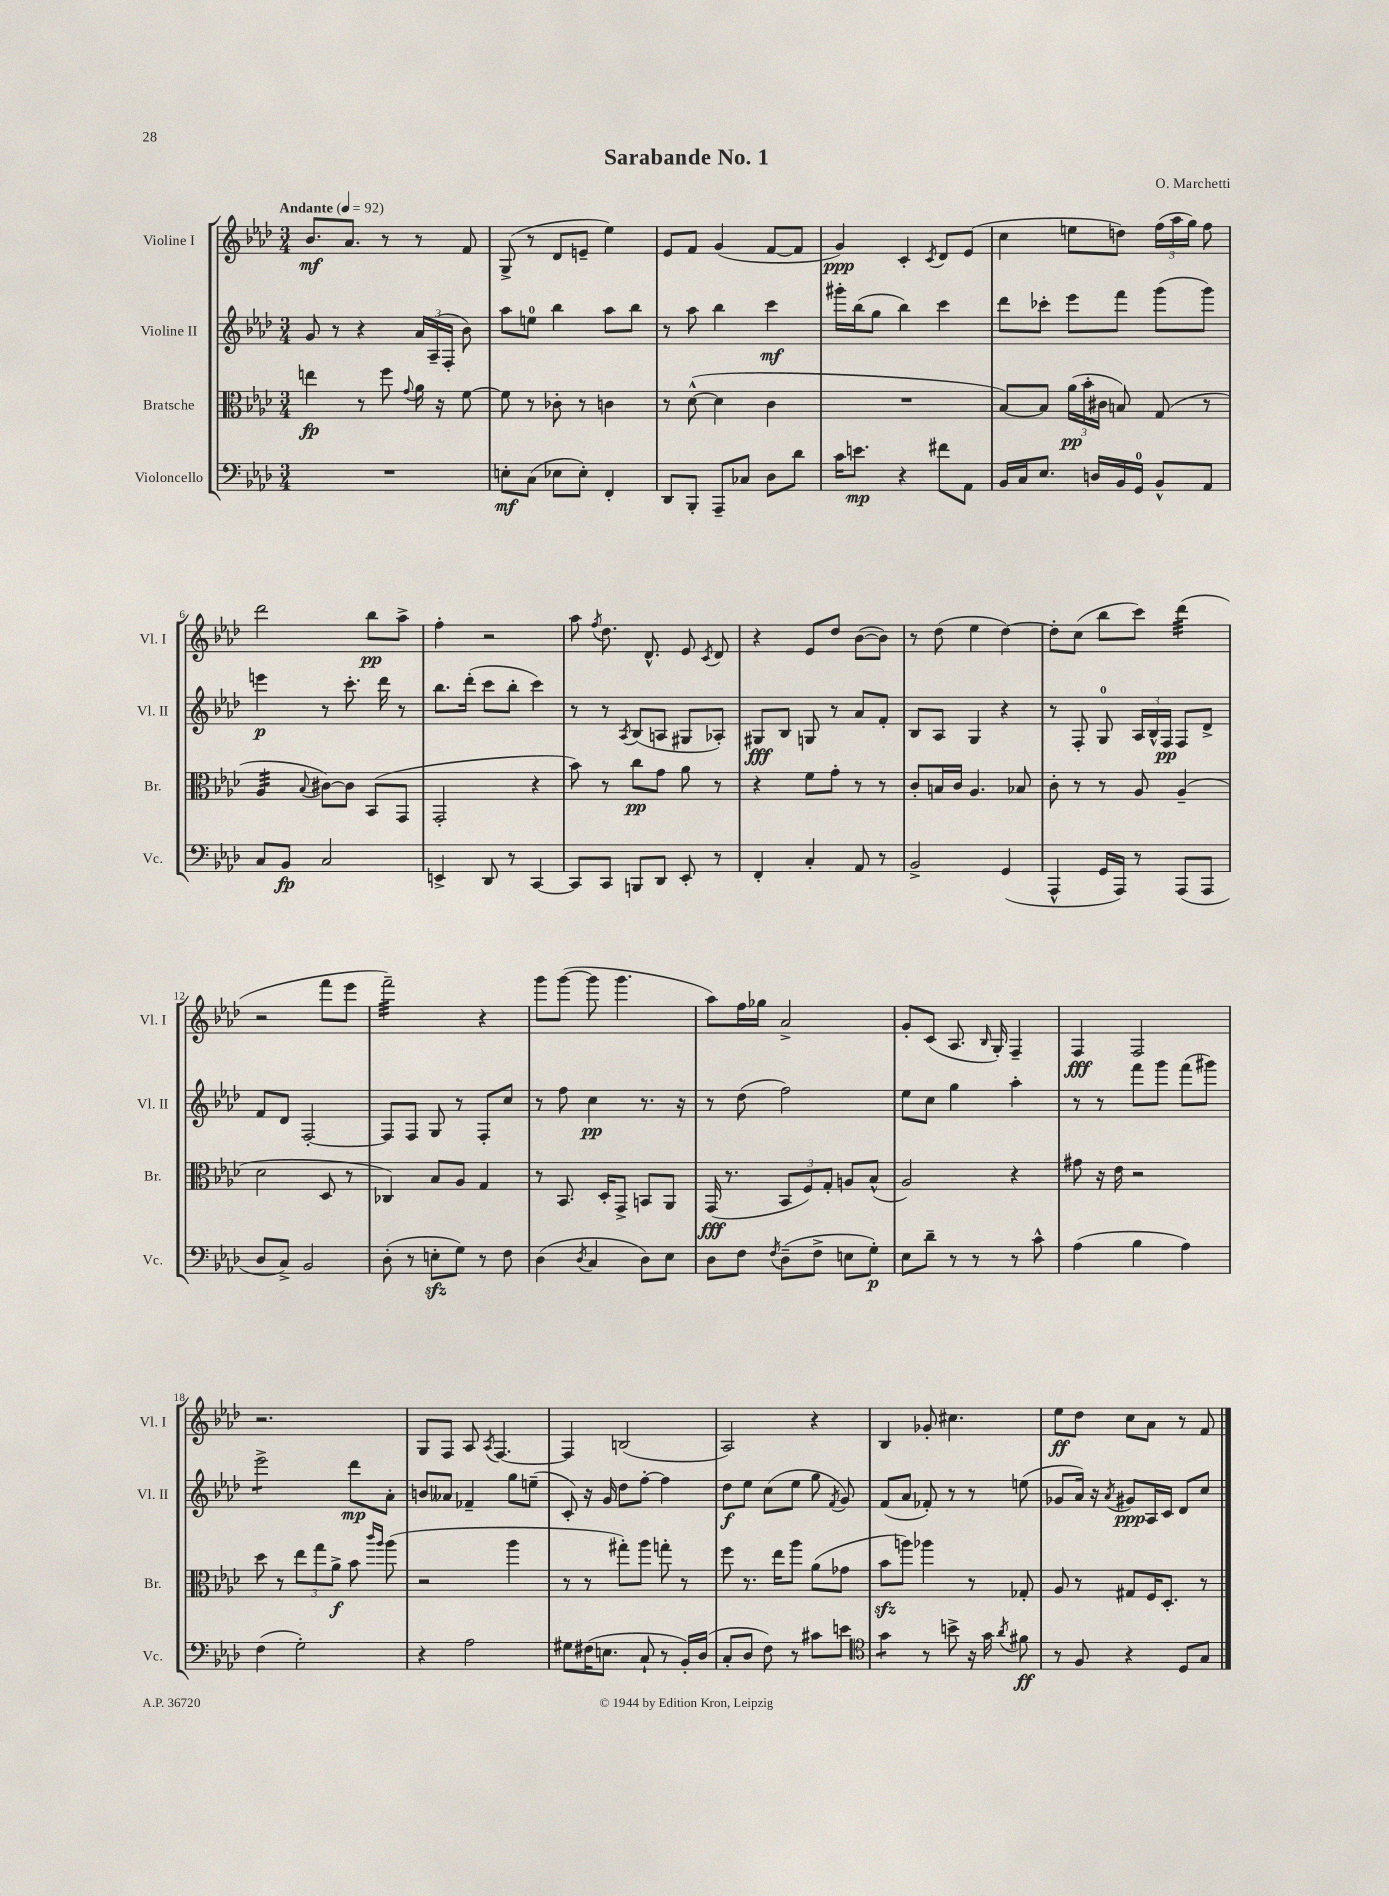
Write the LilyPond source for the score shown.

\header { title = "Sarabande No. 1" composer = "O. Marchetti" }
<<
\new StaffGroup <<
\new Staff = "s0" \with { instrumentName = "Violine I" shortInstrumentName = "Vl. I" } {
    \clef treble \key aes \major \numericTimeSignature \time 3/4 \tempo "Andante" 4 = 92
    \autoBeamOff bes'8.[\mf aes'8.] r8 r8 f'8 |
    g8->( r8 des'8[ e'8]-- ees''4) |
    ees'8[ f'8] g'4( f'8[~ f'8] |
    g'4\ppp) c'4-. \acciaccatura { c'8 } des'8[ ees'8]( |
    c''4 e''8[ d''8]) \tuplet 3/2 { f''16[( aes''16 g''16]) } f''8 |
    des'''2 bes''8[\pp aes''8]-> |
    f''4-. r2 |
    aes''8 \acciaccatura { f''8 } des''8. des'8.-^ ees'8 \acciaccatura { c'8 } des'8 |
    r4 ees'8[ des''8] bes'8[~( bes'8]) |
    r8 des''8( ees''4 des''4~) |
    des''8[-. c''8]( bes''8[ c'''8]) des'''4:32( |
    r2 f'''8[ ees'''8] |
    f'''2:32--) r4 |
    g'''8[ g'''8]~( g'''8 g'''4. |
    aes''8[) f''16 ges''16] aes'2-> |
    g'8[-. c'8]( aes8. \grace { bes16 } g16-.) f4-- |
    f4\fff f2 |
    r2. |
    g8[ f8] aes8 \acciaccatura { aes8 } f4.~ |
    f4 b2( |
    aes2) r4 |
    bes4 ges'8-. cis''4. |
    ees''8[\ff des''8] c''8[ aes'8] r8 f'8 \bar "|." |
}
\new Staff = "s1" \with { instrumentName = "Violine II" shortInstrumentName = "Vl. II" } {
    \clef treble \key aes \major \numericTimeSignature \time 3/4
    \autoBeamOff g'8 r8 r4 \tuplet 3/2 { aes'16[ aes16--( f16]-. } bes'8) |
    aes''8[ e''8]-0 bes''4 aes''8[ bes''8] |
    r8 aes''8 bes''4 c'''4\mf |
    gis'''16[-. bes''16( g''8] bes''4) c'''4 |
    des'''8[ ces'''8]-. ees'''8[ f'''8] g'''8[( g'''8]) |
    e'''4\p r8 c'''8.-. des'''16 r8 |
    bes''8.[ des'''16]-.( c'''8[ bes''8]-. c'''4) |
    r8 r8 \acciaccatura { aes8 } bes8[( a8] gis8[ aes8]-.) |
    gis8[\fff bes8] g8 r8 aes'8[ f'8]-. |
    bes8[ aes8] g4 r4 |
    r8 f8-. g8-0 \tuplet 3/2 { aes16[ bes16-^ f16]\pp } f8[ des'8]-> |
    f'8[ des'8] f2~-. |
    f8[ f8] g8 r8 f8[-. c''8] |
    r8 f''8 c''4\pp r8. r16 |
    r8 des''8( f''2) |
    ees''8[ c''8] g''4 aes''4-. |
    r8 r8 f'''8[ g'''8] f'''8[( gis'''8]) |
    ees'''2:8-> des'''8[\mp aes'8]-. |
    b'8[ aeses'8] fes'4-- g''8[ e''8]--( |
    c'8-.) r16 g'16 des''8[ f''8]~-. f''4 |
    des''8[\f ees''8] c''8[( ees''8] g''8 \acciaccatura { f'8 } g'8) |
    f'8[( aes'8] fes'8-.) r8 r8 e''8( |
    ges'8[ aes'16]) r16 \acciaccatura { aes'8 } gis'8[\ppp aes16 c'16] des'8[ c''8] \bar "|." |
}
\new Staff = "s2" \with { instrumentName = "Bratsche" shortInstrumentName = "Br." } {
    \clef alto \key aes \major \numericTimeSignature \time 3/4
    \autoBeamOff e''4\fp r8 f''8 \appoggiatura { g'8 } aes'16 r16 f'8~ |
    f'8 r8 ces'8-. r8 c'4 |
    r8 des'8~-^( des'4 c'4 |
    R2. |
    bes8[~) bes8] \tuplet 3/2 { aes'16[\pp( bes'16-. cis'16] } b8) g8( r8 |
    aes4:32 \appoggiatura { bes8 } cis'8[~) cis'8] bes,8[( g,8] |
    g,2-. r4 |
    bes'8) r8 c''8[\pp g'8] aes'8 r8 |
    r4 f'8[ g'8]-. r8 r8 |
    c'8[-. b16 c'16] aes4. bes8 |
    c'8-. r8 r8 aes8 aes4--( |
    des'2 des8 r8 |
    ces4) bes8[ aes8] g4 |
    r8 bes,8. des16[-. g,8]-> b,8[ aes,8] |
    g,16\fff( r8. \tuplet 3/2 { bes,8[ f8) g8]-. } a8[ bes8]-^( |
    aes2) r4 |
    gis'8 r16 ees'16 r2 |
    des''8 r8 \tuplet 3/2 { ees''8[ g''8 aes'8]->\f } bes'8 \grace { c'''16[ aes''16] } aes''8( |
    r2 aes''4 |
    r8 r8 gis''8[-.) aes''8] g''8-. r8 |
    f''8 r8. ees''16[ aes''8] aes'8[( ges'8] |
    bes'8[\sfz a''8]) aes''4 r8 ges8-. |
    aes8 r8 gis8[ f16 des8.]-. r8 \bar "|." |
}
\new Staff = "s3" \with { instrumentName = "Violoncello" shortInstrumentName = "Vc." } {
    \clef bass \key aes \major \numericTimeSignature \time 3/4
    \autoBeamOff R2. |
    e8[-.\mf c8]( ees8[ ees8]-.) f,4-. |
    des,8[ bes,,8]-. aes,,8[-- ces8] des8[ des'8] |
    c'16[ e'8.]\mp r4 fis'8[ aes,8] |
    bes,16[ c16 ees8.] d16[ bes,16 g,16]-0 bes,8[-^ aes,8] |
    c8[ bes,8]\fp c2 |
    e,4-> des,8 r8 c,4~ |
    c,8[ c,8] b,,8[ des,8] ees,8-. r8 |
    f,4-. c4-. aes,8 r8 |
    bes,2-> g,4( |
    aes,,4-^ g,16[ aes,,16]) r8 aes,,8[( aes,,8] |
    des8[ c8]->) bes,2 |
    des8-.( r8 e8[-.\sfz g8]) r8 f8 |
    des4( \acciaccatura { des8 } c4 des8[) ees8] |
    des8[ f8] \acciaccatura { f8 } des8[--( f8]-> e8[ g8]-.\p) |
    ees8[ des'8]-- r8 r8 r8 c'8-^ |
    aes4( bes4 aes4) |
    f4( g2-.) |
    r4 aes2 |
    gis8[ fis16( e8.] c8-! r8 bes,16[-.) des16]( |
    c8[-. des8] f8) r8 cis'8[ e'8] |
    \clef tenor g'4:8 r8 b'8-> r16 g'16 \acciaccatura { aes'8 } fis'8\ff |
    r8 f8 r4 des8[ g8] \bar "|." |
}
>>
>>
